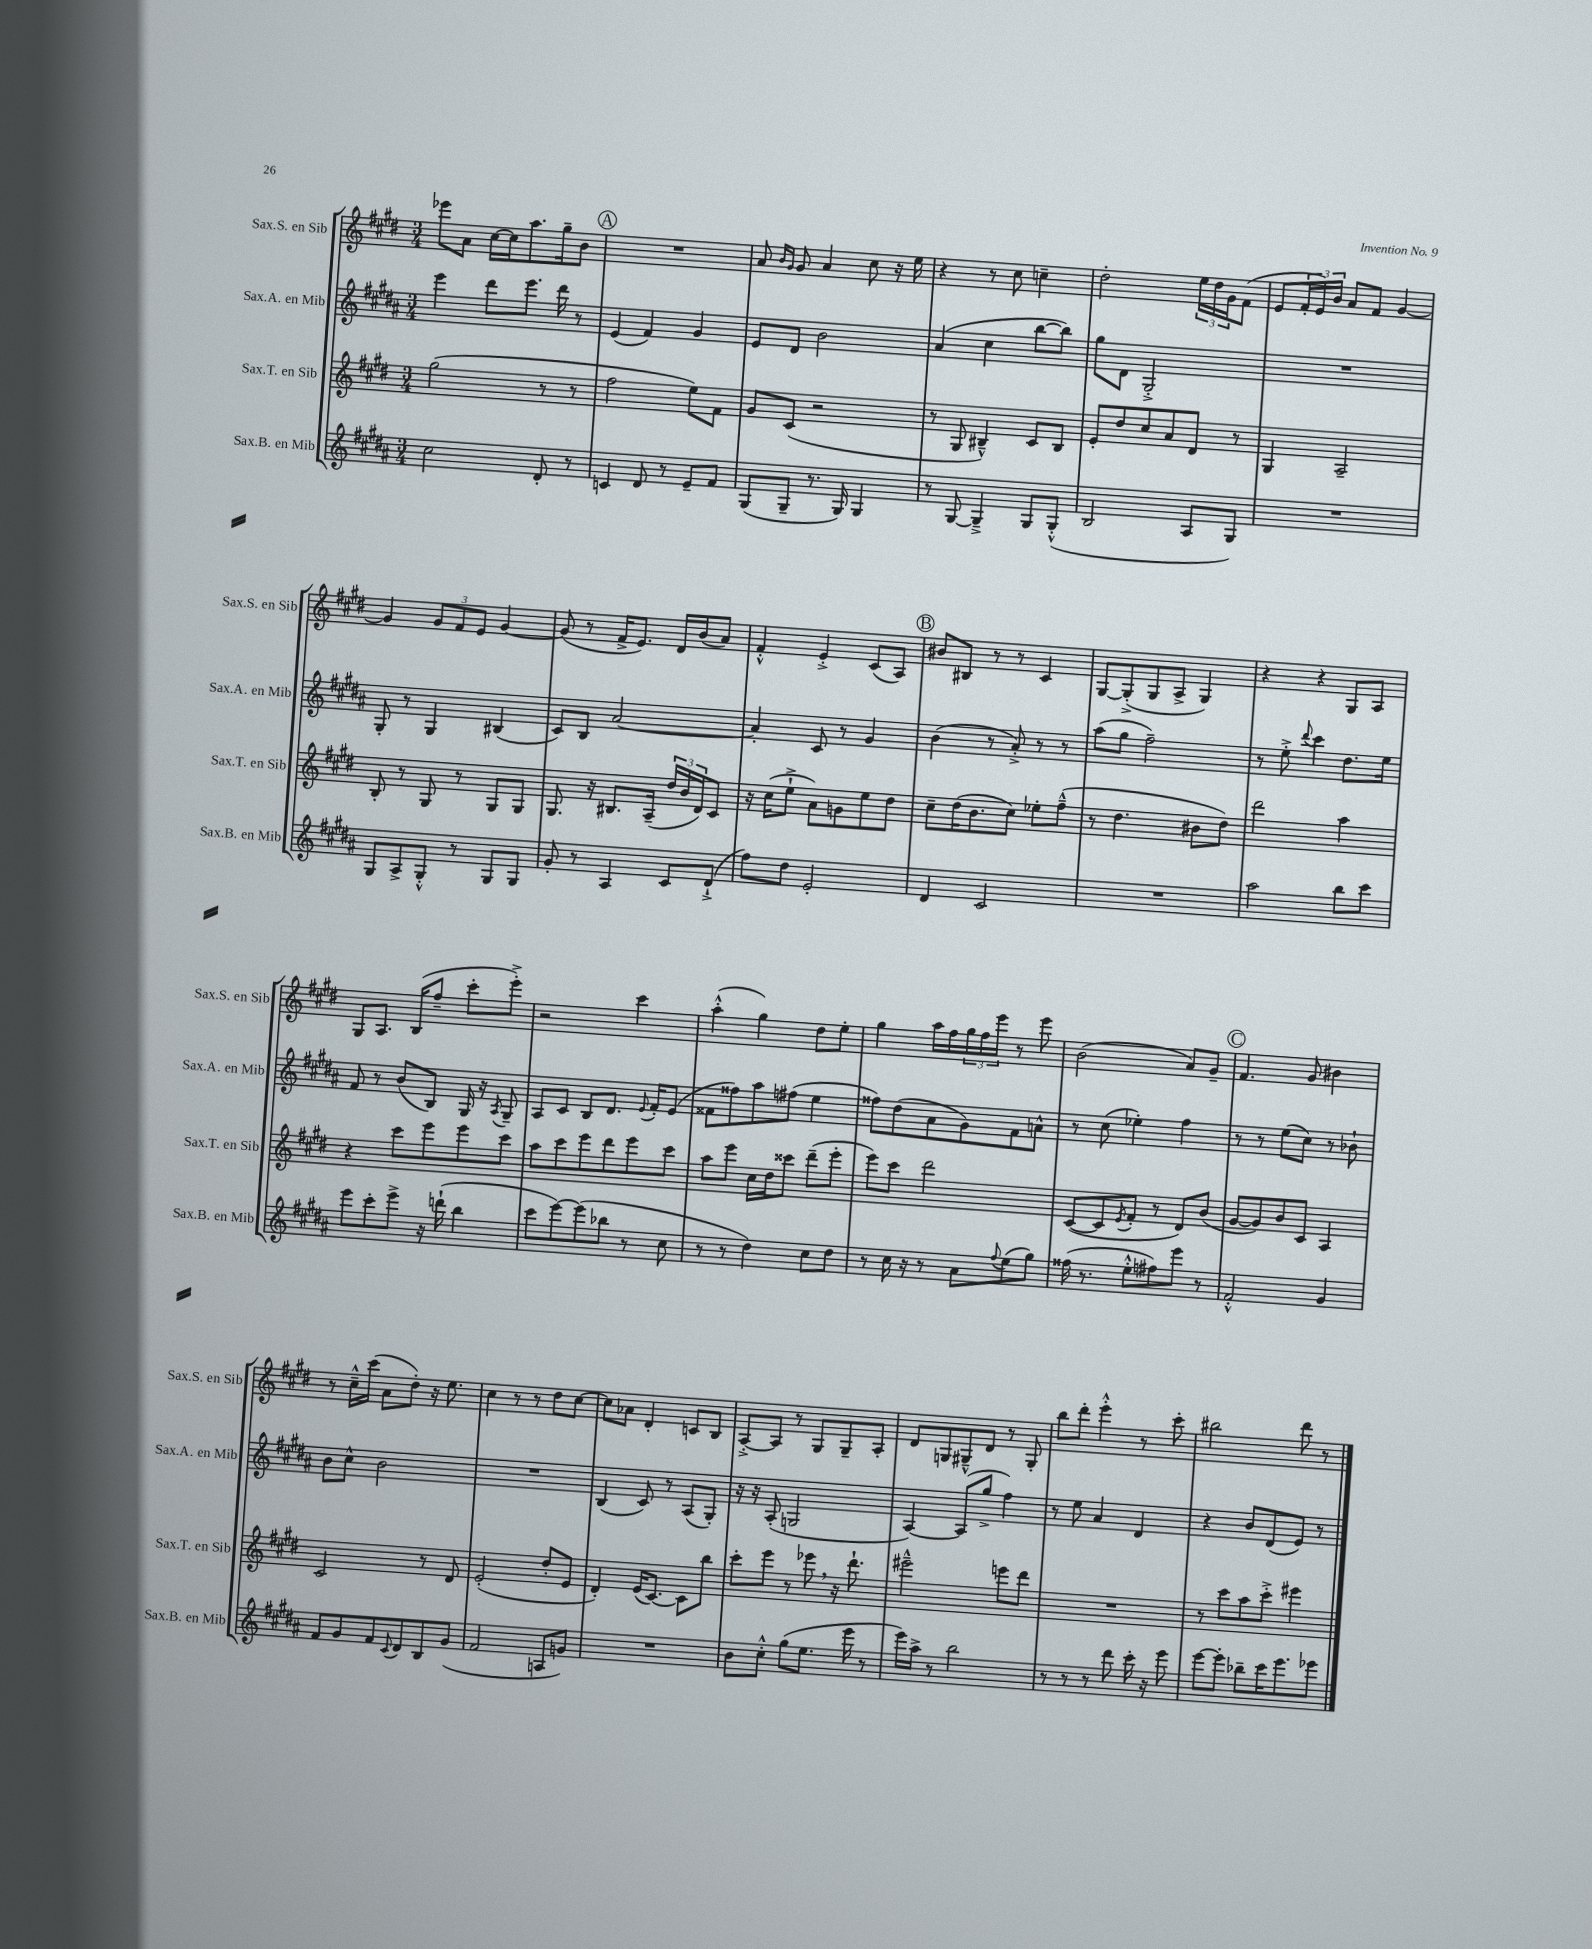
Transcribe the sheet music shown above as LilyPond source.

<<
\new StaffGroup <<
\new Staff = "s0" \with { instrumentName = "Sax.S. en Sib" shortInstrumentName = "Sax.S. en Sib" } {
    \clef treble \key e \major \numericTimeSignature \time 3/4
    ees'''8 a'8 cis''16~ cis''16 a''8. gis''16-- b'8 |
    \mark \markup { \circle "A" } R2. |
    a'8 \grace { b'16 gis'16 } gis'8 a'4 cis''8 r16 e''16 |
    r4 r8 cis''8 c''4-- |
    dis''2-. \tuplet 3/2 { e''16 dis''16 gis'16 } fis'8( |
    e'8 \tuplet 3/2 { fis'16-. e'16) b'16 } a'8 fis'8 gis'4~ |
    gis'4 \tuplet 3/2 { gis'8 fis'8 e'8 } gis'4~ |
    gis'8( r8 fis'16-> e'8.) dis'16 b'16( a'8) |
    fis'4-.-^ e'4-.-> cis'8( a8) |
    \mark \markup { \circle "B" } bis'8 bis8 r8 r8 cis'4 |
    gis8~ gis8-.->( gis8 a8-> gis4) |
    r4 r4 gis8 a8 |
    gis8 a8. b16( fis''8-- cis'''8-. e'''8-.->) |
    r2 cis'''4 |
    a''4-.-^( gis''4) dis''8 e''8-. |
    gis''4 a''16 fis''16 \tuplet 3/2 { gis''16 fis''16 e'''16 } r8 e'''8 |
    b'2( a'8) gis'8-- |
    \mark \markup { \circle "C" } fis'4. gis'8 bis'4 |
    r8 cis''16---^ cis'''16( a'8 dis''8-.) r16 e''8. |
    cis''4 r8 r8 dis''8 cis''8~ |
    cis''8 aes'8 dis'4-. c'8 b8 |
    a8~-.-> a8 r8 gis8 gis8-- a8-. |
    dis'8 g8 gis8---^ dis'8 r8 gis8-. |
    b''8 dis'''8-. e'''4-.-^ r8 cis'''8-. |
    bis''2 dis'''8 r8 \bar "|." |
}
\new Staff = "s1" \with { instrumentName = "Sax.A. en Mib" shortInstrumentName = "Sax.A. en Mib" } {
    \clef treble \key b \major \numericTimeSignature \time 3/4
    e'''4 dis'''8 e'''8. dis'''16 r8 |
    \mark \markup { \circle "A" } e'4( fis'4) gis'4 |
    e'8 dis'8 b'2 |
    ais'4( cis''4 b''8~ b''8) |
    gis''8 dis'8 gis2-.-> |
    R2. |
    gis8-. r8 gis4 bis4( |
    cis'8) b8 ais'2~ |
    ais'4-. cis'8 r8 gis'4 |
    \mark \markup { \circle "B" } b'4( r8 ais'8-.->) r8 r8 |
    ais''8( gis''8 fis''2--) |
    r8 e''8-.-> \appoggiatura { dis'''8 } cis'''4 dis''8. e''16 |
    fis'8 r8 b'8( b8) gis16 r16 \acciaccatura { ais8 } gis8-- |
    ais8 cis'8 b8 dis'8. \appoggiatura { e'8 } fis'16-. e'8( |
    fisis'8 fisis''8) ais''8 fis''8( e''4 |
    fisis''8) dis''8( ais'8 gis'8) fis'8 a'8-^ |
    r8 cis''8( ees''4-.) fis''4 |
    \mark \markup { \circle "C" } r8 r8 e''8( cis''8) r8 bes'8-! |
    b'8 cis''8-^ b'2 |
    R2. |
    b4( cis'8) r8 ais8( gis8-.) |
    r16 r16 ais8-.( g2 |
    ais4~) ais8( gis''8-> fis''4) |
    r8 e''8 ais'4 dis'4 |
    r4 b'8 dis'8( e'8) r8 \bar "|." |
}
\new Staff = "s2" \with { instrumentName = "Sax.T. en Sib" shortInstrumentName = "Sax.T. en Sib" } {
    \clef treble \key e \major \numericTimeSignature \time 3/4
    gis''2( r8 r8 |
    \mark \markup { \circle "A" } fis''2 e''8) fis'8 |
    gis'8 cis'8( r2 |
    r8 gis8 bis4---^) cis'8 bis8 |
    e'8-. dis''8 cis''8 a'8 dis'8 r8 |
    gis4 a2-- |
    b8-. r8 gis8 r8 gis8 gis8 |
    gis8. r16 bis8. a16--( \tuplet 3/2 { dis''16 b'16 dis'16) } cis'8 |
    r16 cis''16( e''8-!-> a'8) g'8 e''8 dis''8 |
    \mark \markup { \circle "B" } cis''8-- dis''16( b'8. cis''8) ees''8-. fis''8---^( |
    r8 dis''4. bis'8 dis''8) |
    dis'''2 a''4 |
    r4 cis'''8 e'''8 e'''8 cis'''8 |
    a''8 cis'''8 e'''8 dis'''8 e'''8 cis'''8 |
    a''8 e'''8 cis''16 dis''16 cisis'''8 dis'''8--( e'''8-. |
    e'''8) cis'''8 dis'''2 |
    cis'8~( cis'8 \acciaccatura { e'8 } fis'8-. r8 dis'8) b'8( |
    \mark \markup { \circle "C" } gis'8~ gis'8) b'8 cis'8 a4 |
    cis'2 r8 dis'8 |
    e'2-.( dis''8-. e'8 |
    dis'4-.) e'16( cis'8.~) cis'8 b''8 |
    cis'''8-. e'''8 r8 ees'''8 \breathe r16 dis'''8.-! |
    eis'''2---^ e'''8 dis'''8 |
    R2. |
    r8 cis'''8 a''8 cis'''8-.-> eis'''4 \bar "|." |
}
\new Staff = "s3" \with { instrumentName = "Sax.B. en Mib" shortInstrumentName = "Sax.B. en Mib" } {
    \clef treble \key b \major \numericTimeSignature \time 3/4
    cis''2 dis'8-. r8 |
    \mark \markup { \circle "A" } c'4 dis'8 r8 e'8-- fis'8 |
    gis8( gis8-- r8. gis16) gis4 |
    r8 gis8~ gis4---> gis8 gis8-.-^( |
    b2 ais8 gis8) |
    R2. |
    gis8 ais8-> gis8-.-^ r8 gis8 gis8 |
    gis'8-. r8 ais4 cis'8 dis'8-!->( |
    fis''8) dis''8 e'2-. |
    \mark \markup { \circle "B" } dis'4 cis'2 |
    R2. |
    ais''2 b''8 cis'''8 |
    e'''8 cis'''8-. e'''8-> r16 d'''16-!( b''4 |
    cis'''8 e'''8~) e'''8( bes''8 r8 cis''8 |
    r8 r8 dis''4) cis''8 dis''8 |
    r8 cis''16 r16 r8 ais'8 \appoggiatura { fis''8 } e''8( gis''8) |
    fisis''16( r8. e''8-.-^ fis''8) e'''8 r8 |
    \mark \markup { \circle "C" } fis'2-.-^ gis'4 |
    fis'8 gis'8 fis'8 \appoggiatura { cis'8 } dis'8 b8 gis'8( |
    fis'2 a8 g'8) |
    R2. |
    b'8 cis''8-.-^ gis''8( e''8. e'''16 r8 |
    e'''16) ais''16-> r8 b''2 |
    r8 r8 r8 dis'''8 cis'''16-. r16 e'''8 |
    e'''8~ e'''8-. bes''8-- cis'''16 e'''8. ees'''8 \bar "|." |
}
>>
>>
\layout { \context { \Score \remove "Bar_number_engraver" } }
